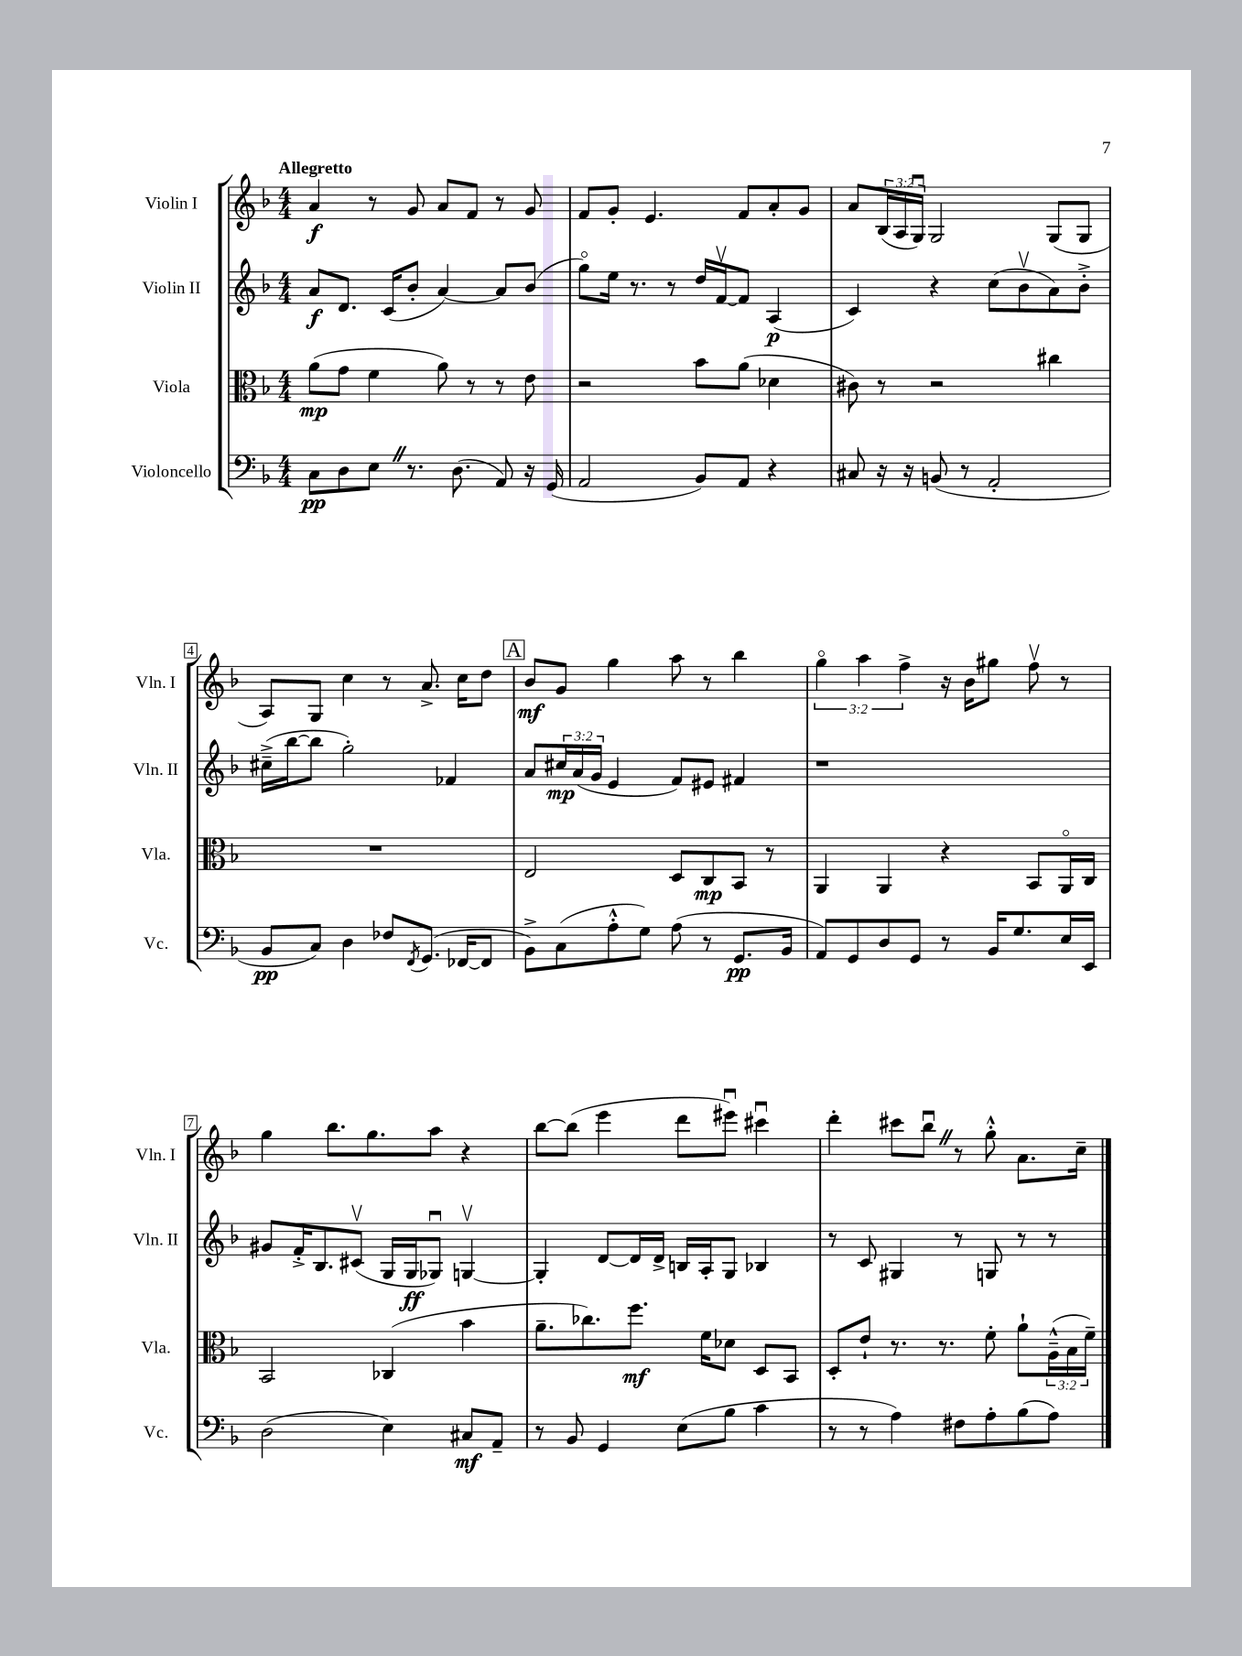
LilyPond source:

<<
\new StaffGroup <<
\new Staff = "s0" \with { instrumentName = "Violin I" shortInstrumentName = "Vln. I" } {
    \clef treble \key f \major \numericTimeSignature \time 4/4 \override Staff.TupletNumber.text = #tuplet-number::calc-fraction-text \tempo "Allegretto"
    a'4\f r8 g'8 a'8 f'8 r8 g'8 |
    f'8 g'8-. e'4. f'8 a'8-. g'8 |
    a'8 \tuplet 3/2 { bes16( a16 g16\downbow) } g2 g8( g8 |
    a8) g8 c''4 r8 a'8.-> c''16 d''8 |
    \mark \markup { \box "A" } bes'8\mf g'8 g''4 a''8 r8 bes''4 |
    \tuplet 3/2 { g''4\flageolet a''4 f''4-> } r16 bes'16 gis''8 f''8\upbow r8 |
    g''4 bes''8. g''8. a''8 r4 |
    bes''8~ bes''8( e'''4 d'''8 eis'''8\downbow) cis'''4\downbow |
    d'''4-. cis'''8 bes''8\downbow \once \override BreathingSign.text = \markup { \musicglyph "scripts.caesura.straight" } \breathe r8 g''8-.-^ a'8. c''16-- \bar "|." |
}
\new Staff = "s1" \with { instrumentName = "Violin II" shortInstrumentName = "Vln. II" } {
    \clef treble \key f \major \numericTimeSignature \time 4/4 \override Staff.TupletNumber.text = #tuplet-number::calc-fraction-text
    a'8\f d'8. c'16( bes'8-. a'4~) a'8 bes'8( |
    g''8\flageolet) e''16 r8. r8 d''16 f'16~\upbow f'8 a4\p( |
    c'4) r4 c''8( bes'8\upbow a'8) bes'8-.-> |
    cis''16--->( bes''16~ bes''8 g''2-.) fes'4 |
    \mark \markup { \box "A" } a'8 \tuplet 3/2 { cis''16\mp a'16( g'16 } e'4 f'8) eis'8 fis'4 |
    r1 |
    gis'8 f'16-.-> bes8. cis'8\upbow( g16 g16\ff ges8\downbow) g4~\upbow |
    g4-. d'8~ d'16 d'16-> b16 a16-. g8 bes4 |
    r8 c'8 gis4 r8 g8 r8 r8 \bar "|." |
}
\new Staff = "s2" \with { instrumentName = "Viola" shortInstrumentName = "Vla." } {
    \clef alto \key f \major \numericTimeSignature \time 4/4 \override Staff.TupletNumber.text = #tuplet-number::calc-fraction-text
    a'8\mp( g'8 f'4 a'8) r8 r8 e'8 |
    r2 bes'8 a'8( des'4 |
    cis'8) r8 r2 cis''4 |
    R1 |
    \mark \markup { \box "A" } e2 d8 c8\mp bes,8 r8 |
    a,4 a,4 r4 bes,8 a,16\flageolet c16 |
    bes,2 ces4( bes'4 |
    a'8.-- ces''8.) f''8.\mf f'16 des'8 d8 bes,8 |
    d8-. e'8-! r8. r8. f'8-. a'8-! \tuplet 3/2 { a16---^( bes16 f'16--) } \bar "|." |
}
\new Staff = "s3" \with { instrumentName = "Violoncello" shortInstrumentName = "Vc." } {
    \clef bass \key f \major \numericTimeSignature \time 4/4
    c8\pp d8 e8 \once \override BreathingSign.text = \markup { \musicglyph "scripts.caesura.straight" } \breathe r8. d8.( a,8) r16 g,16( |
    a,2 bes,8) a,8 r4 |
    cis8 r16 r16 b,8( r8 a,2-. |
    bes,8\pp c8) d4 fes8 \acciaccatura { f,8 } g,8.( fes,16~ fes,8 |
    \mark \markup { \box "A" } bes,8->) c8( a8-.-^ g8) a8( r8 g,8.\pp bes,16 |
    a,8) g,8 d8 g,8 r8 bes,16 g8. e16 e,16 |
    d2( e4) cis8\mf a,8-- |
    r8 bes,8 g,4 e8( bes8 c'4 |
    r8 r8 a4) fis8 a8-. bes8( a8) \bar "|." |
}
>>
>>
\layout { \context { \Score \override BarNumber.stencil = #(make-stencil-boxer 0.1 0.3 ly:text-interface::print) } }
